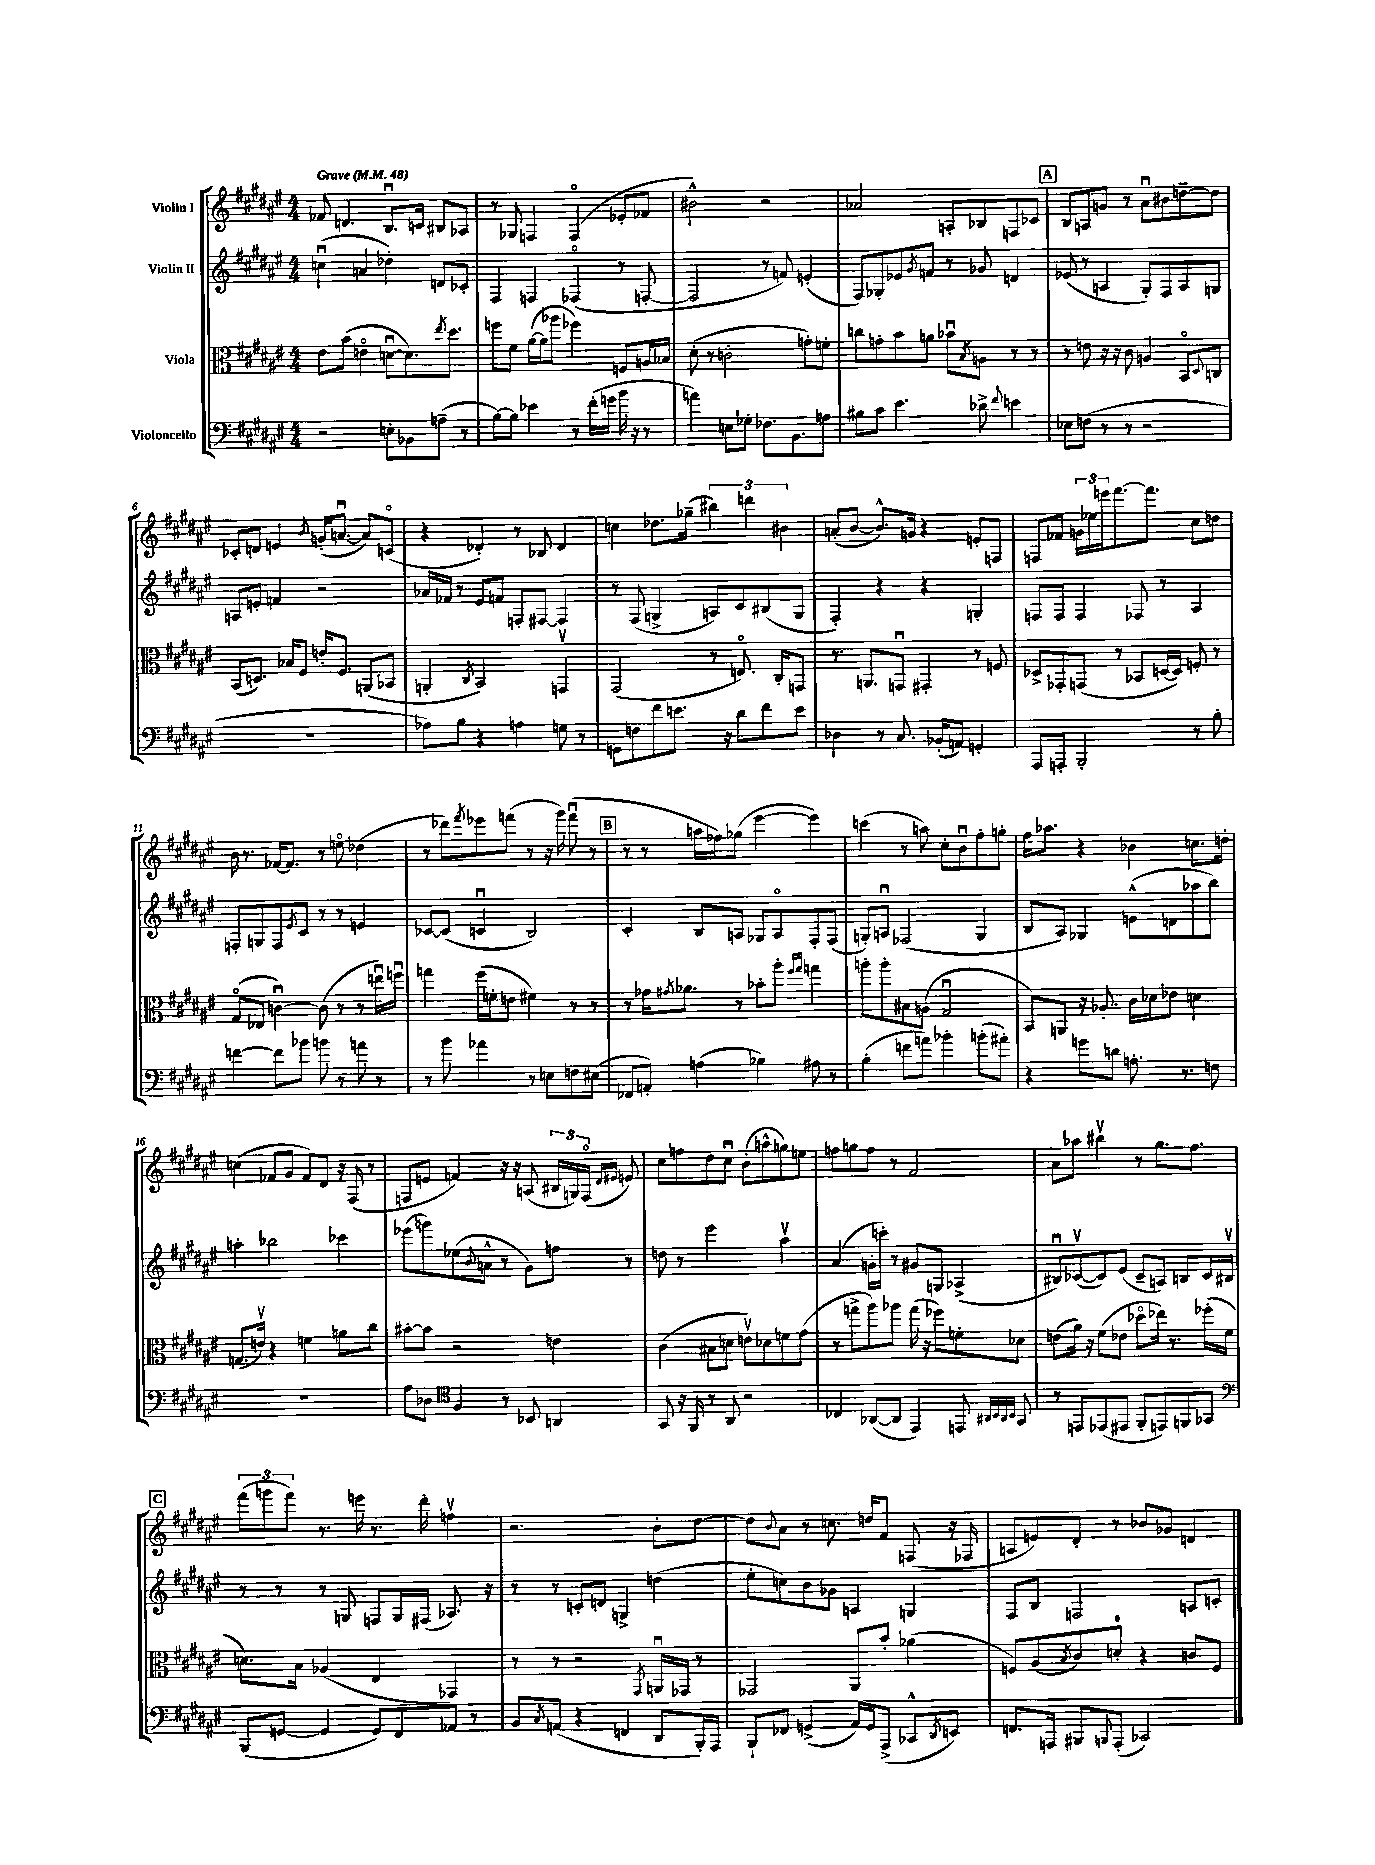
<<
\new StaffGroup <<
\new Staff = "s0" \with { instrumentName = "Violin I" } {
    \clef treble \key fis \major \numericTimeSignature \time 4/4 \tempo "Grave" 4 = 48
    fes'8 d'4. b8.\downbow c'16 bis8 aes8 |
    r8 ges8 f4 f4\flageolet( ees'8-. fes'8 |
    bis'2-^) r2 |
    aes'2 a8-. bes8 f8 ces'8 |
    \mark \markup { \box "A" } b8 a8 g'8 r8 ais'8\downbow bis'8 d''8~-- d''8 |
    ces'8-. d'8 e'4 \acciaccatura { b'8 } g'16-.( a'8.~\downbow a'8) c'8\flageolet( |
    r4 des'4-.) r8 bes8 des'4 |
    c''4 des''8. ges''16--( \tuplet 3/2 { bis''4) d'''4 bis'4 } |
    a'8-.( b'8~ b'8.-^) g'16 r4 e'8-. f8 |
    f8 fes'8 \tuplet 3/2 { g'16 ees''16 e'''16 } fis'''8.~ fis'''8. cis''8 d''8 |
    b'16 r8. fes'16~ fes'8. r8 e''8\flageolet des''4( |
    r8 des'''8) \acciaccatura { fis'''8 } ees'''8 f'''8( r8 r16 gis'''16) f'''8\downbow( r8 |
    \mark \markup { \box "B" } r8 r8 a''16 fes''16) ges''8( eis'''4~ eis'''4) |
    c'''4( r8 a''8) cis''8-. b'8\downbow fis''8-. g''8-. |
    fis''16 aes''8. r4 bes'4 c''8. d''16-. |
    c''4( fes'8 gis'8 fes'8) dis'8 r16 fis16( r8 |
    f8 e'8 f'4) r16 r16 a8( \tuplet 3/2 { bis16 g16) f16\flageolet( } \grace { dis'16 eis'16 } e'8) |
    cis''8 f''8 dis''8 cis''8\downbow b'8-.( a''8-^ g''8) e''8 |
    f''8 g''8 f''8 r8 fis'2 |
    ais'8 aes''8 bis''4\upbow r8 gis''8. fis''8. |
    \mark \markup { \box "C" } \tuplet 3/2 { fis'''8( g'''8 fis'''8) } r8. e'''16 r8. dis'''16-. f''4\upbow |
    r2. b'8-. dis''8~ |
    dis''8 \appoggiatura { b'8 } ais'8 r8 c''8. d''16 fis'8 f8( r16 fes16 |
    a8 e'8) dis'8-. r8 bes'8 ges'8 d'4 \bar "|." |
}
\new Staff = "s1" \with { instrumentName = "Violin II" } {
    \clef treble \key fis \major \numericTimeSignature \time 4/4
    c''4\downbow( a'4 des''4-.) d'8 ces'8-. |
    fis4 f4 fes4\flageolet( r8 f8~-. |
    f2 r8 f'8) e'4-.( |
    fis8) ges8-. ees'8 \acciaccatura { gis'8 } f'8 r8 ges'8 d'4 |
    \mark \markup { \box "A" } ees'8( r8 a4 gis8-.) fis8 a8 g8 |
    a8 e'8-. f'4 r2 |
    aes'16 fes'16 r8 eis'8 f'8 f8-. fis8~ fis4 |
    r8 fis8( g4-> a8) cis'8 bis8( g8 |
    fis4-.) r4 r4 g4-. |
    f8 f8 f4 fes8 r8 ais4 |
    f8-. g8 f8 \acciaccatura { eis'8 } cis'8 r8 r8 e'4 |
    ces'8~ ces'8( c'4\downbow b2) |
    \mark \markup { \box "B" } cis'4-. b8 a8 ges8 a8\flageolet fis8-. fis8( |
    g8-.) a8\downbow fes2( g4 |
    b8 ais8) ges4 e'8-^( d'8 aes''8 b''8) |
    a''4-. bes''2 ces'''4 |
    ees'''8( g'''8) ees''8( \appoggiatura { b'8 } a'8-^ r8 gis'8) f''8 r8 |
    d''8 r8 eis'''2 ais''4\upbow |
    ais'4( g'16-. c'''16-.) r8 gis'8 g8 aes4->( |
    bis8\downbow) ces'8~\upbow( ces'8) eis'8( ces'8-- a8) b8 ces'16 bis16\upbow |
    \mark \markup { \box "C" } r8 r8 r8 g8 f8 g16 fis16( aes8.) r16 |
    r8 r8 c'8-. d'8 g4-> d''4( |
    eis''8-. c''8) b'8 ges'8 a4 g4 |
    fis8 b8 f2 a8 c'8-. \bar "|." |
}
\new Staff = "s2" \with { instrumentName = "Viola" } {
    \clef alto \key fis \major \numericTimeSignature \time 4/4
    eis'8 b'8( e'4\flageolet d'8~\downbow d'8.) \acciaccatura { eis''8 } dis''8. |
    f''8 fis'8 ais'16~( ais'16 aes''8 fes''4) f8 a16 bes16 |
    dis'8-.( r8 c'2-. g'8-.) f'8-. |
    c''8 g'8-. b'8 a'8 bes'8\downbow \acciaccatura { b8 } a8 r8 r8 |
    \mark \markup { \box "A" } r8 e'8 r16 r16 cis'8 a4 b,8\flageolet \appoggiatura { dis8 } c8 |
    b,8( d8.) bes16 fis8 e'16-. fis8. a,8( bes,8 |
    a,4-. \acciaccatura { cis8 } b,2) g,4\upbow |
    gis,2( r8 e8.\flageolet) cis16-. g,8 |
    r8. a,8. g,8\downbow gis,4-. r8 f8 |
    des8-> ges,8-. g,8( r8 bes,8 d16~ d16) f8-. r8 |
    gis8\flageolet( ees8 c'4~\downbow) c'8( r8 r8 e''16\downbow) f''16\downbow |
    g''4 fis''16( f'16-. e'8 fis'4) r8 r8 |
    \mark \markup { \box "B" } r8 ges'16 \acciaccatura { gis'8 } aes'8. r8 bes'8-. ais''8-. \grace { fis''16 gis''16 } g''4 |
    a''8-. a''8-. bis8 a8( gis2\downbow |
    b,8) a,8 r16 aes8.-. cis'16 des'16 ees'8 d'4 |
    g8.( e'16\upbow) r4 f'4 a'8 cis''8 |
    bis'8~-. bis'8 r2 e'4 |
    cis'4( bis8 d'8 e'8\upbow) des'8 f'8 gis'8( |
    r8 g''8-> ais''8) aes''8 g''16( r16 fes''8) f'8-. des'8 |
    e'8( ais'16) r16 fis'8( ees'8 des''8\flageolet ees''16) r8. fes''16-.( fis'16 |
    \mark \markup { \box "C" } d'8.) b16 aes4( eis4 ges,4) |
    r8 r8 r2 \acciaccatura { gis,8 } a,16\downbow ges,16 r8 |
    ges,2 ais,8 b'8-. aes'4( |
    f8) ais8( \acciaccatura { b8 } cis'8) d'8-0-. r4 c'8 f8 \bar "|." |
}
\new Staff = "s3" \with { instrumentName = "Violoncello" } {
    \clef bass \key fis \major \numericTimeSignature \time 4/4
    r2 e8-. bes,8 a8--( r8 |
    b8~) b8 ees'4 r8 fis'16-.( g'16 b'16 r16 r8 |
    a'4) e8 ges8-. fes8. b,8. a8 |
    bis8 cis'8 eis'4. des'8-> \appoggiatura { fis'8 } e'4 |
    \mark \markup { \box "A" } ees8 f8( r8 r8 r2 |
    R1 |
    aes8) b8 r4 a4 g8 r8 |
    g,8 f8 fis'8 e'8. r16 dis'8 fis'8 e'8 |
    des4 r8 cis8. bes,16-.( a,8) g,4-. |
    ais,,8 a,,8-. b,,2-. r8 b8-. |
    f'4~ f'8 bes'8 b'8 r8 a'8 r8 |
    r8 b'8 aes'4 r8 e8 f8 eis8( |
    \mark \markup { \box "B" } fes,8 a,8-.) a4( bes4) ais8 r8 |
    b4-.( f'8 a'8) bes'4-. b'8-.( ais'8-.) |
    r4 g'8 d'8 a8.-. r8. f8 |
    R1 |
    ais8 des8 \clef tenor fis4 r8 bes,8 a,4 |
    gis,8 r16 fis,16 r8 ais,8 r2 |
    ces4 aes,8~( aes,8 eis,4) e,8 \grace { ais,32 b,32 ais,32 b,32 } gis,8 |
    r8 e,8 ees,8( eis,8 fis,8-. e,8) f,8 ges,8 |
    \mark \markup { \box "C" } \clef bass b,,8( g,8~ g,4 g,8) fis,8 aes,8 r8 |
    b,8 \acciaccatura { cis8 } a,8( r4 f,4 dis,8 b,,16-.) ais,,16 |
    b,,8-! fes,8 g,4->( ais,16) g,16 ais,,8->( ces,8-^ \acciaccatura { dis,8 } e,8) |
    f,8. a,,16 bis,,8 \appoggiatura { b,,8 } a,,8-.( ces,2) \bar "|." |
}
>>
>>
